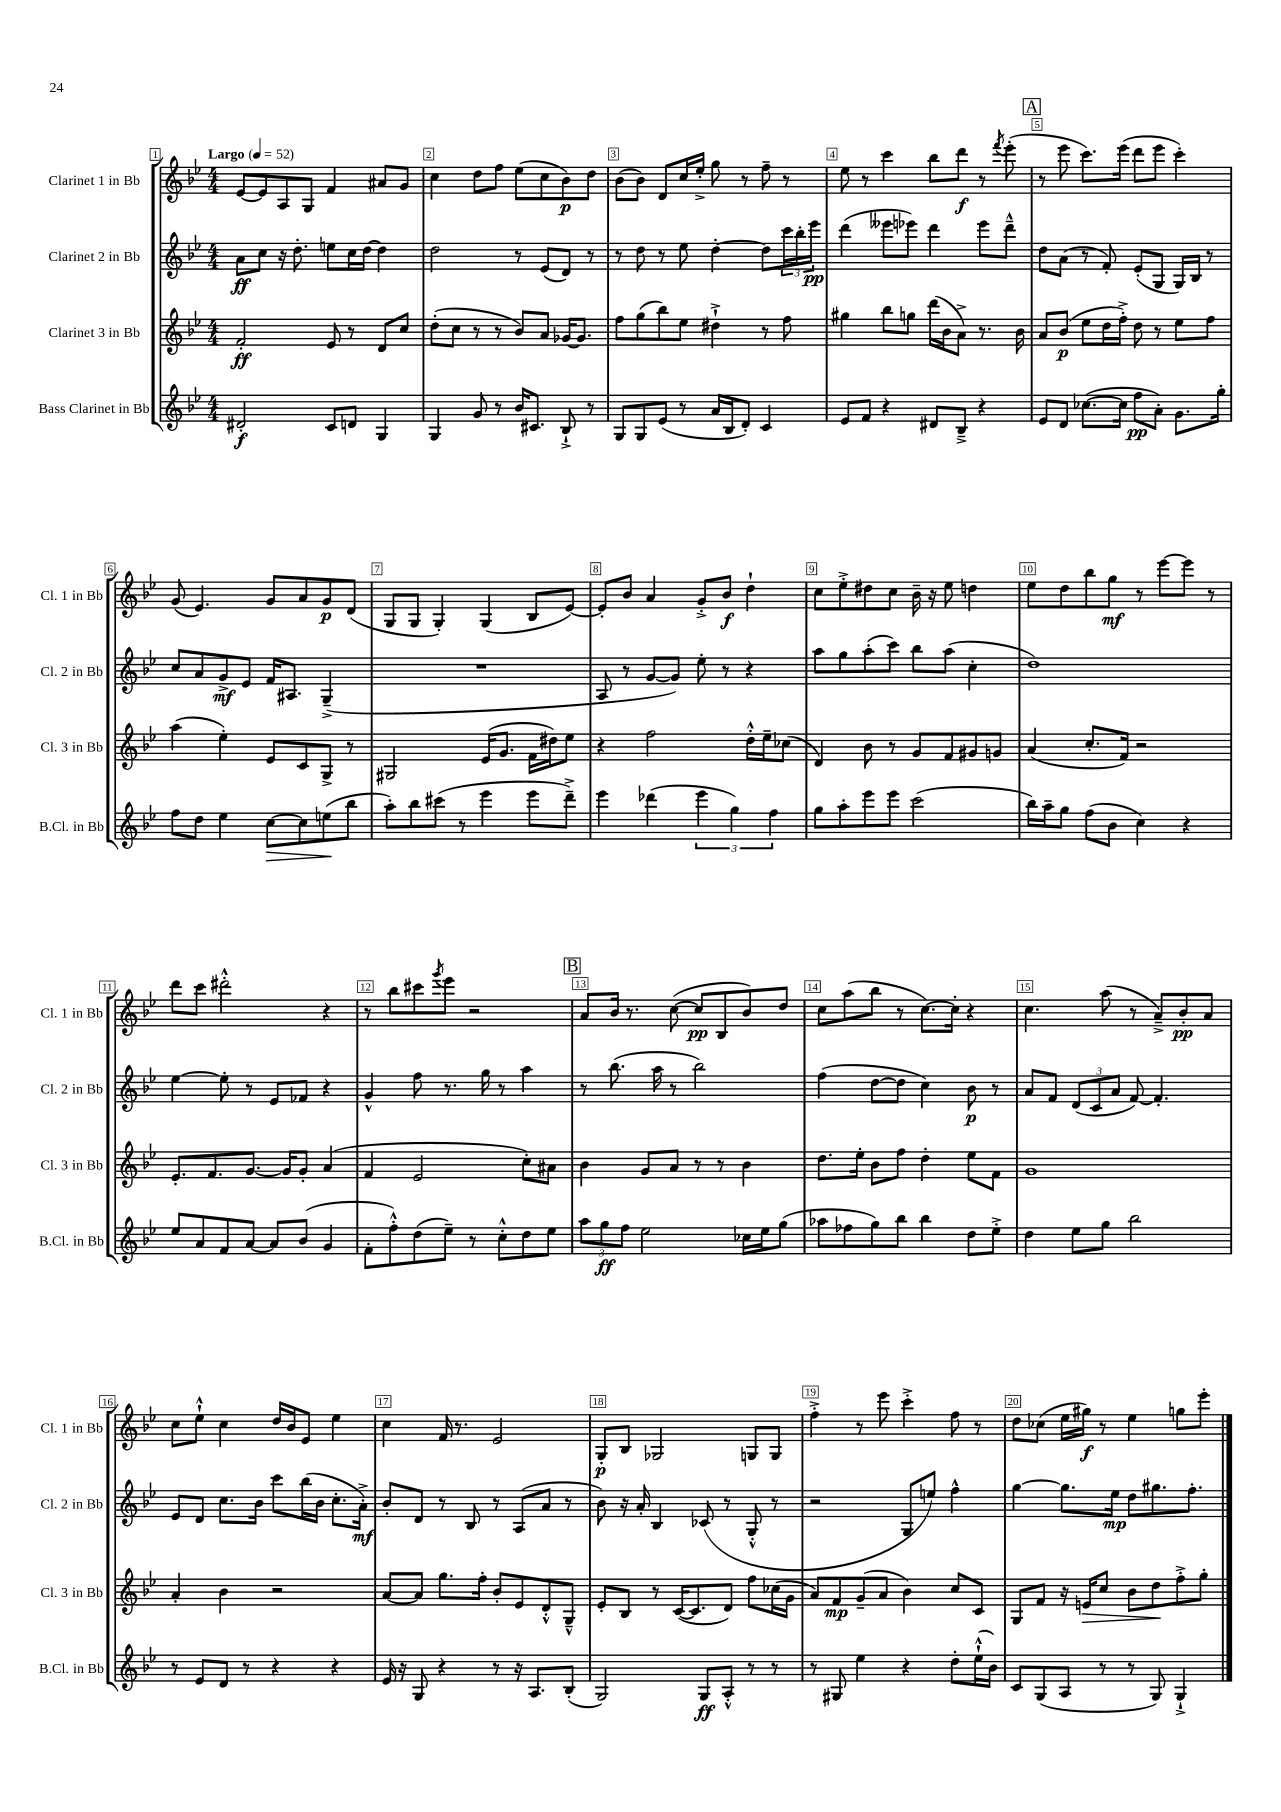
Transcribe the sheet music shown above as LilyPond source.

<<
\new StaffGroup <<
\new Staff = "s0" \with { instrumentName = "Clarinet 1 in Bb" shortInstrumentName = "Cl. 1 in Bb" } {
    \clef treble \key bes \major \numericTimeSignature \time 4/4 \tempo "Largo" 4 = 52
    ees'8~ ees'8 a8 g8 f'4 ais'8 g'8 |
    c''4 d''8 f''8 ees''8( c''8 bes'8\p) d''8 |
    bes'8( bes'8) d'8 c''16 ees''16-.-> g''8 r8 f''8-- r8 |
    ees''8 r8 c'''4 bes''8 d'''8\f r8 \acciaccatura { f'''8 } ees'''8-.( |
    \mark \markup { \box "A" } r8 ees'''8 c'''8.) ees'''16( d'''8 ees'''8 c'''4-.) |
    g'8( ees'4.) g'8 a'8 g'8\p d'8( |
    g8 g8 g4-.) g4( bes8 ees'8~) |
    ees'8-. bes'8 a'4 g'8-.-> bes'8\f d''4-! |
    c''8 ees''8-.-> dis''8 c''8 bes'16-- r16 ees''8 d''4 |
    ees''8 d''8 bes''8 g''8\mf r8 ees'''8~ ees'''8 r8 |
    d'''8 c'''8 dis'''2-.-^ r4 |
    r8 bes''8 cis'''8 \acciaccatura { g'''8 } ees'''8 r2 |
    \mark \markup { \box "B" } a'8 bes'16 r8. c''8~( c''8\pp bes8 bes'8) d''8 |
    c''8 a''8( bes''8 r8 c''8.~) c''16-. r4 |
    c''4. a''8( r8 a'8--->) bes'8-.\pp a'8 |
    c''8 ees''8-!-^ c''4 d''16 bes'16 ees'8 ees''4 |
    c''4 f'16 r8. ees'2 |
    g8-.\p bes8 ges2 g8 g8 |
    f''4-.-> r8 ees'''8 c'''4-.-> f''8 r8 |
    d''8 ces''8( ees''16 gis''16\f) r8 ees''4 g''8 ees'''8-. \bar "|." |
}
\new Staff = "s1" \with { instrumentName = "Clarinet 2 in Bb" shortInstrumentName = "Cl. 2 in Bb" } {
    \clef treble \key bes \major \numericTimeSignature \time 4/4
    a'8\ff c''8 r16 d''8.-. e''8 c''16 d''16~ d''4 |
    d''2 r8 ees'8( d'8) r8 |
    r8 d''8 r8 ees''8 d''4~-. d''8 \tuplet 3/2 { c'''16 bes''16-. ees'''16\pp } |
    d'''4( eeses'''8 ees'''8) d'''4 ees'''8 d'''8---^ |
    \mark \markup { \box "A" } d''8 a'8( r8 f'8-.) ees'8-.( g8 g16) bes16 r8 |
    c''8 a'8 g'8->\mf ees'8 f'16 ais8. g4--->( |
    R1 |
    a8 r8 g'8~ g'8) ees''8-. r8 r4 |
    a''8 g''8 a''8-.( c'''8) bes''8 a''8( c''4-. |
    d''1) |
    ees''4~ ees''8-. r8 ees'8 fes'8 r4 |
    g'4-^ f''8 r8. g''16 r8 a''4 |
    \mark \markup { \box "B" } r8 bes''8.( a''16 r8 bes''2) |
    f''4( d''8~ d''8 c''4) bes'8\p r8 |
    a'8 f'8 \tuplet 3/2 { d'8( c'8 a'8 } f'8~) f'4.-. |
    ees'8 d'8 c''8. bes'16 c'''8 bes''16( bes'16 c''8.-. a'16-.->\mf) |
    bes'8-. d'8 r8 bes8 r8 a8( a'8 r8 |
    bes'8) r16 a'16-. bes4 ces'8( r8 g8-.-^ r8 |
    r2 g8 e''8) f''4-^ |
    g''4~ g''8. ees''16\mp d''8 gis''8. f''8.-. \bar "|." |
}
\new Staff = "s2" \with { instrumentName = "Clarinet 3 in Bb" shortInstrumentName = "Cl. 3 in Bb" } {
    \clef treble \key bes \major \numericTimeSignature \time 4/4
    f'2-.\ff ees'8 r8 d'8 c''8 |
    d''8-.( c''8 r8 r8 bes'8) a'8 ges'16~ ges'8. |
    f''8 g''8( bes''8) ees''8 dis''4-!-> r8 f''8 |
    gis''4 bes''8 g''8 d'''16( bes'16 a'8->) r8. bes'16 |
    \mark \markup { \box "A" } a'8 bes'8\p( ees''8 d''16 f''16-.->) d''8 r8 ees''8 f''8 |
    a''4( ees''4-.) ees'8 c'8 g8-> r8 |
    gis2 ees'16( g'8. f'16 dis''16) ees''8 |
    r4 f''2 d''16-.-^ ees''16-- ces''8( |
    d'4) bes'8 r8 g'8 f'8 gis'8 g'8 |
    a'4( c''8.-. f'16) r2 |
    ees'8.-. f'8. g'8.~ g'16 g'8-. a'4( |
    f'4 ees'2 c''8-.) ais'8 |
    \mark \markup { \box "B" } bes'4 g'8 a'8 r8 r8 bes'4 |
    d''8. ees''16-. bes'8 f''8 d''4-. ees''8 f'8 |
    g'1 |
    a'4-. bes'4 r2 |
    a'8~ a'8 g''8. f''16-. bes'8-. ees'8 d'8-.-^ g8---^ |
    ees'8-. bes8 r8 c'16~( c'8. d'8) f''8 ces''16( g'16 |
    a'8) f'8\mp g'8--( a'8 bes'4) c''8 c'8 |
    g8 f'8 r16 e'16\> c''8 bes'8 d''8\! f''8-.-> g''8-. \bar "|." |
}
\new Staff = "s3" \with { instrumentName = "Bass Clarinet in Bb" shortInstrumentName = "B.Cl. in Bb" } {
    \clef treble \key bes \major \numericTimeSignature \time 4/4
    dis'2-.\f c'8 d'8 g4 |
    g4 g'8 r8 bes'16 cis'8. bes8-!-> r8 |
    g8 g8 ees'8( r8 a'16 bes16 d'8-.) c'4 |
    ees'8 f'8 r4 dis'8 bes8---> r4 |
    \mark \markup { \box "A" } ees'8 d'8 ces''8.~( ces''16 f''8\pp a'8-.) g'8. g''16-. |
    f''8 d''8 ees''4 c''8~\> c''8 e''8\!( bes''8 |
    a''8-.) bes''8 cis'''8( r8 ees'''4 ees'''8 d'''8--->) |
    ees'''4 des'''4( \tuplet 3/2 { ees'''4 g''4) f''4 } |
    g''8 a''8-. ees'''8 ees'''8 c'''2( |
    bes''16) a''16-- g''8 f''8( bes'8 c''4) r4 |
    ees''8 a'8 f'8 a'8~ a'8 bes'8( g'4 |
    f'8-. f''8-.-^) d''8( ees''8--) r8 c''8-.-^ d''8 ees''8 |
    \mark \markup { \box "B" } \tuplet 3/2 { a''8 g''8\ff f''8 } ees''2 ces''16 ees''16 g''8( |
    aes''8 fes''8 g''8) bes''8 bes''4 d''8 ees''8-.-> |
    d''4 ees''8 g''8 bes''2 |
    r8 ees'8 d'8 r8 r4 r4 |
    ees'16 r16 g8 r4 r8 r16 a8. bes8-.( |
    g2) g8\ff a8-.-^ r8 r8 |
    r8 gis8 ees''4 r4 d''8-. ees''16-!-^( bes'16) |
    c'8 g8( a8 r8 r8 g8) g4-!-> \bar "|." |
}
>>
>>
\layout { \context { \Score \override BarNumber.break-visibility = ##(#f #t #t) barNumberVisibility = #all-bar-numbers-visible \override BarNumber.stencil = #(make-stencil-boxer 0.1 0.3 ly:text-interface::print) } }
